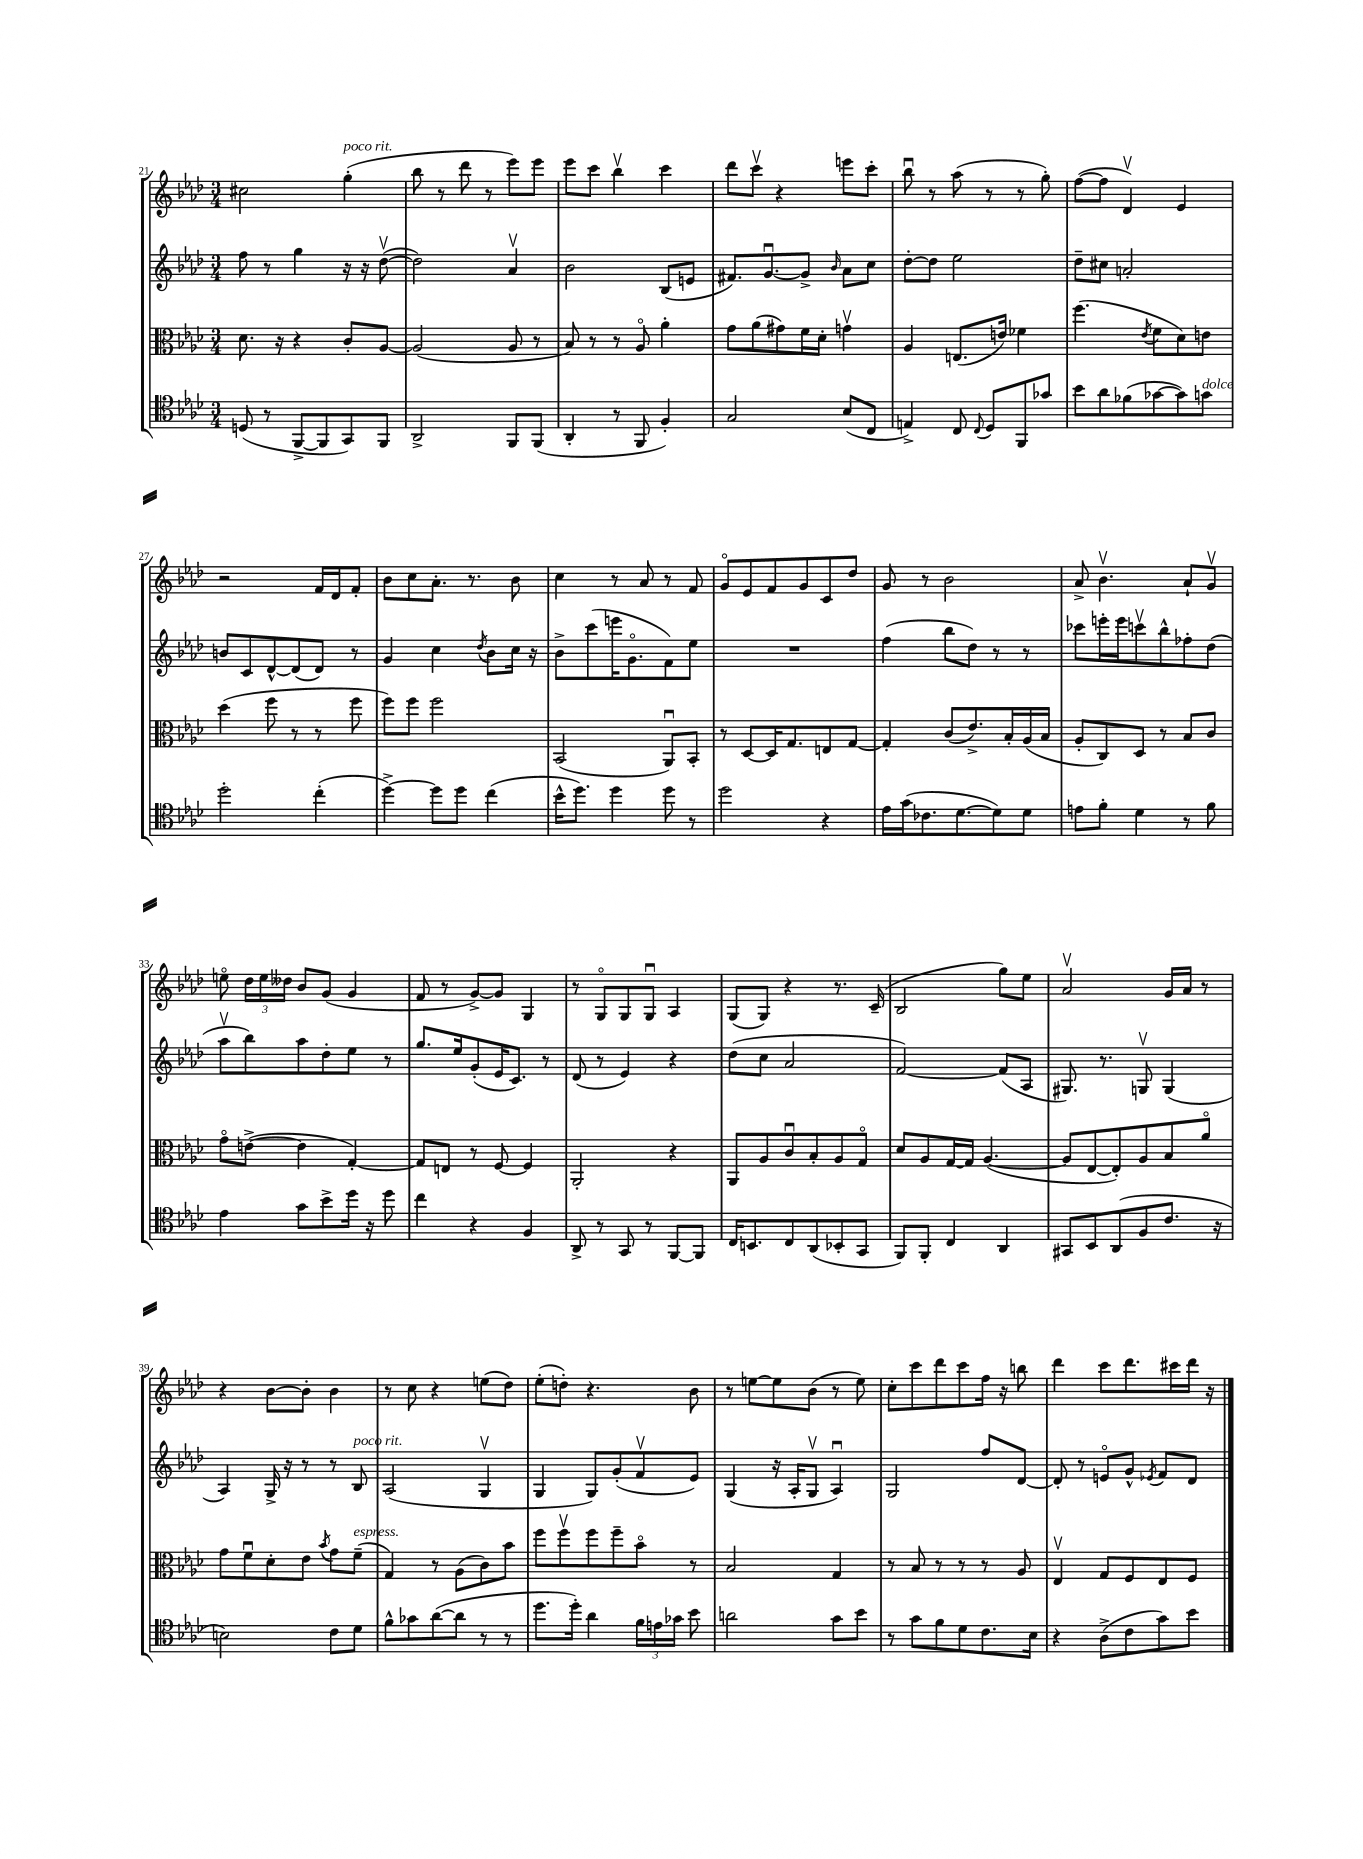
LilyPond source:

<<
\new StaffGroup <<
\new Staff = "s0" {
    \clef treble \key aes \major \numericTimeSignature \time 3/4
    \autoBeamOff cis''2 g''4-.^\markup { \italic "poco rit." }( |
    bes''8 r8 des'''8 r8 ees'''8[) ees'''8] |
    ees'''8[ c'''8] bes''4\upbow c'''4 |
    des'''8[ c'''8]\upbow r4 e'''8[ c'''8]-. |
    bes''8\downbow r8 aes''8( r8 r8 g''8-.) |
    f''8[~( f''8] des'4\upbow) ees'4 |
    r2 f'16[ des'16 f'8]-. |
    bes'8[ c''8 aes'8.]-. r8. bes'8 |
    c''4 r8 aes'8 r8 f'8 |
    g'8[\flageolet ees'8 f'8 g'8 c'8 des''8] |
    g'8 r8 bes'2 |
    aes'8-> bes'4.\upbow aes'8[-! g'8]\upbow |
    e''8\flageolet \tuplet 3/2 { des''16[ e''16 deses''16] } bes'8[ g'8]( g'4 |
    f'8 r8 g'8[~->) g'8] g4 |
    r8 g8[\flageolet g8 g8]\downbow aes4 |
    g8[( g8]) r4 r8. c'16--( |
    bes2 g''8[) ees''8] |
    aes'2\upbow g'16[ aes'16] r8 |
    r4 bes'8[~ bes'8]-. bes'4 |
    r8 c''8 r4 e''8[( des''8]) |
    ees''8[-.( d''8]-.) r4. bes'8 |
    r8 e''8[~ e''8 bes'8]( r8 e''8) |
    c''8[-. c'''8 des'''8 c'''8 f''16] r16 b''8 |
    des'''4 c'''8[ des'''8. cis'''16 des'''16] r16 \bar "|." |
}
\new Staff = "s1" {
    \clef treble \key aes \major \numericTimeSignature \time 3/4
    \autoBeamOff f''8 r8 g''4 r16 r16 des''8~\upbow( |
    des''2) aes'4\upbow |
    bes'2 bes8[( e'8] |
    fis'8.[) g'8.~\downbow g'8]-> \grace { bes'16 } aes'8[ c''8] |
    des''8[~-. des''8] ees''2 |
    des''8[-- cis''8] a'2-. |
    b'8[ c'8 des'8~-^ des'8( des'8]) r8 |
    g'4 c''4 \acciaccatura { des''8 } bes'8[ c''16] r16 |
    bes'8[-> c'''8( e'''16 g'8.\flageolet f'8) ees''8] |
    R2. |
    f''4( bes''8[ des''8]) r8 r8 |
    ces'''8[ e'''16-. e'''16 c'''8\upbow bes''8-^ fes''8-. des''8]( |
    aes''8[\upbow bes''8) aes''8 des''8-. ees''8] r8 |
    g''8.[ ees''16 g'8-.( ees'16 c'8.]) r8 |
    des'8( r8 ees'4) r4 |
    des''8[( c''8] aes'2 |
    f'2~) f'8[( aes8] |
    gis8.) r8. g8\upbow g4( |
    aes4) g16-> r16 r8 r8 bes8^\markup { \italic "poco rit." } |
    aes2( g4\upbow |
    g4 g8[) g'8-.( f'8\upbow ees'8]) |
    g4( r16 aes16[-. g8]\upbow aes4\downbow) |
    g2 f''8[ des'8]~ |
    des'8-. r8 e'8[\flageolet g'8]-^ \acciaccatura { ees'8 } f'8[ des'8] \bar "|." |
}
\new Staff = "s2" {
    \clef alto \key aes \major \numericTimeSignature \time 3/4
    \autoBeamOff des'8. r16 r4 c'8[-. aes8]~ |
    aes2( aes8 r8 |
    bes8) r8 r8 aes8\flageolet aes'4-. |
    g'8[ aes'8( gis'8) f'16 des'16]-. g'4\upbow |
    aes4 e8.[( e'16]) fes'4 |
    f''4.( \acciaccatura { ees'8 } f'8[ des'8) e'8] |
    des''4( f''8 r8 r8 f''8 |
    f''8[) f''8] f''2 |
    bes,2( aes,8[\downbow) bes,8]-. |
    r8 des8[~ des16 g8. e8 g8]~ |
    g4-. c'8[( ees'8.->) bes16-. aes16( bes16] |
    aes8[-. c8) des8] r8 bes8[ c'8] |
    g'8[\flageolet e'8]~->( e'4 g4~-.) |
    g8[ e8] r8 f8~ f4 |
    aes,2-. r4 |
    aes,8[ aes8 c'8\downbow bes8-. aes8 g8]\flageolet |
    des'8[ aes8 g16~ g16] aes4.~( |
    aes8[ ees8~ ees8-.) aes8 bes8 aes'8]\flageolet |
    g'8[ f'8\downbow des'8-. ees'8] \acciaccatura { bes'8 } g'8[ f'8]--^\markup { \italic "espress." }( |
    g4) r8 aes8[( c'8) bes'8] |
    f''8[ f''8\upbow f''8 f''8-- bes'8]\flageolet r8 |
    bes2 g4 |
    r8 bes8 r8 r8 r8 aes8 |
    ees4\upbow g8[ f8 ees8 f8] \bar "|." |
}
\new Staff = "s3" {
    \clef tenor \key aes \major \numericTimeSignature \time 3/4
    \autoBeamOff d8( r8 f,8[~-> f,8 g,8) f,8] |
    aes,2-> f,8[ f,8]( |
    aes,4-. r8 f,8 f4-.) |
    g2 bes8[( c8] |
    e4->) c8 \appoggiatura { c8 } des8[ f,8 ges'8] |
    bes'8[ aes'8 fes'8( ges'8~ ges'8) g'8]^\markup { \italic "dolce" } |
    des''2-. c''4-.( |
    des''4~->) des''8[ des''8] c''4( |
    bes'16[-^ des''8.]) des''4 des''8 r8 |
    des''2 r4 |
    ees'16[ g'16( ces'8. des'8.~ des'8) des'8] |
    e'8[ f'8]-. des'4 r8 f'8 |
    ees'4 g'8[ bes'8-> des''16] r16 des''8 |
    c''4 r4 f4 |
    aes,8-> r8 g,8 r8 f,8[~ f,8] |
    c16[ b,8. c8 aes,8( bes,8-. g,8] |
    f,8[) f,8]-. c4 aes,4 |
    gis,8[ bes,8 aes,8( f8 c'8.] r16 |
    b2) c'8[ des'8] |
    f'8[-^ ges'8 aes'8~( aes'8] r8 r8 |
    des''8.[ des''16]-.) aes'4 \tuplet 3/2 { f'16[ e'16 ges'16] } bes'8 |
    a'2 g'8[ bes'8] |
    r8 g'8[ f'8 des'8 c'8. bes16] |
    r4 aes8[->( c'8 g'8) bes'8] \bar "|." |
}
>>
>>
\layout { \context { \Score currentBarNumber = #21 } }
